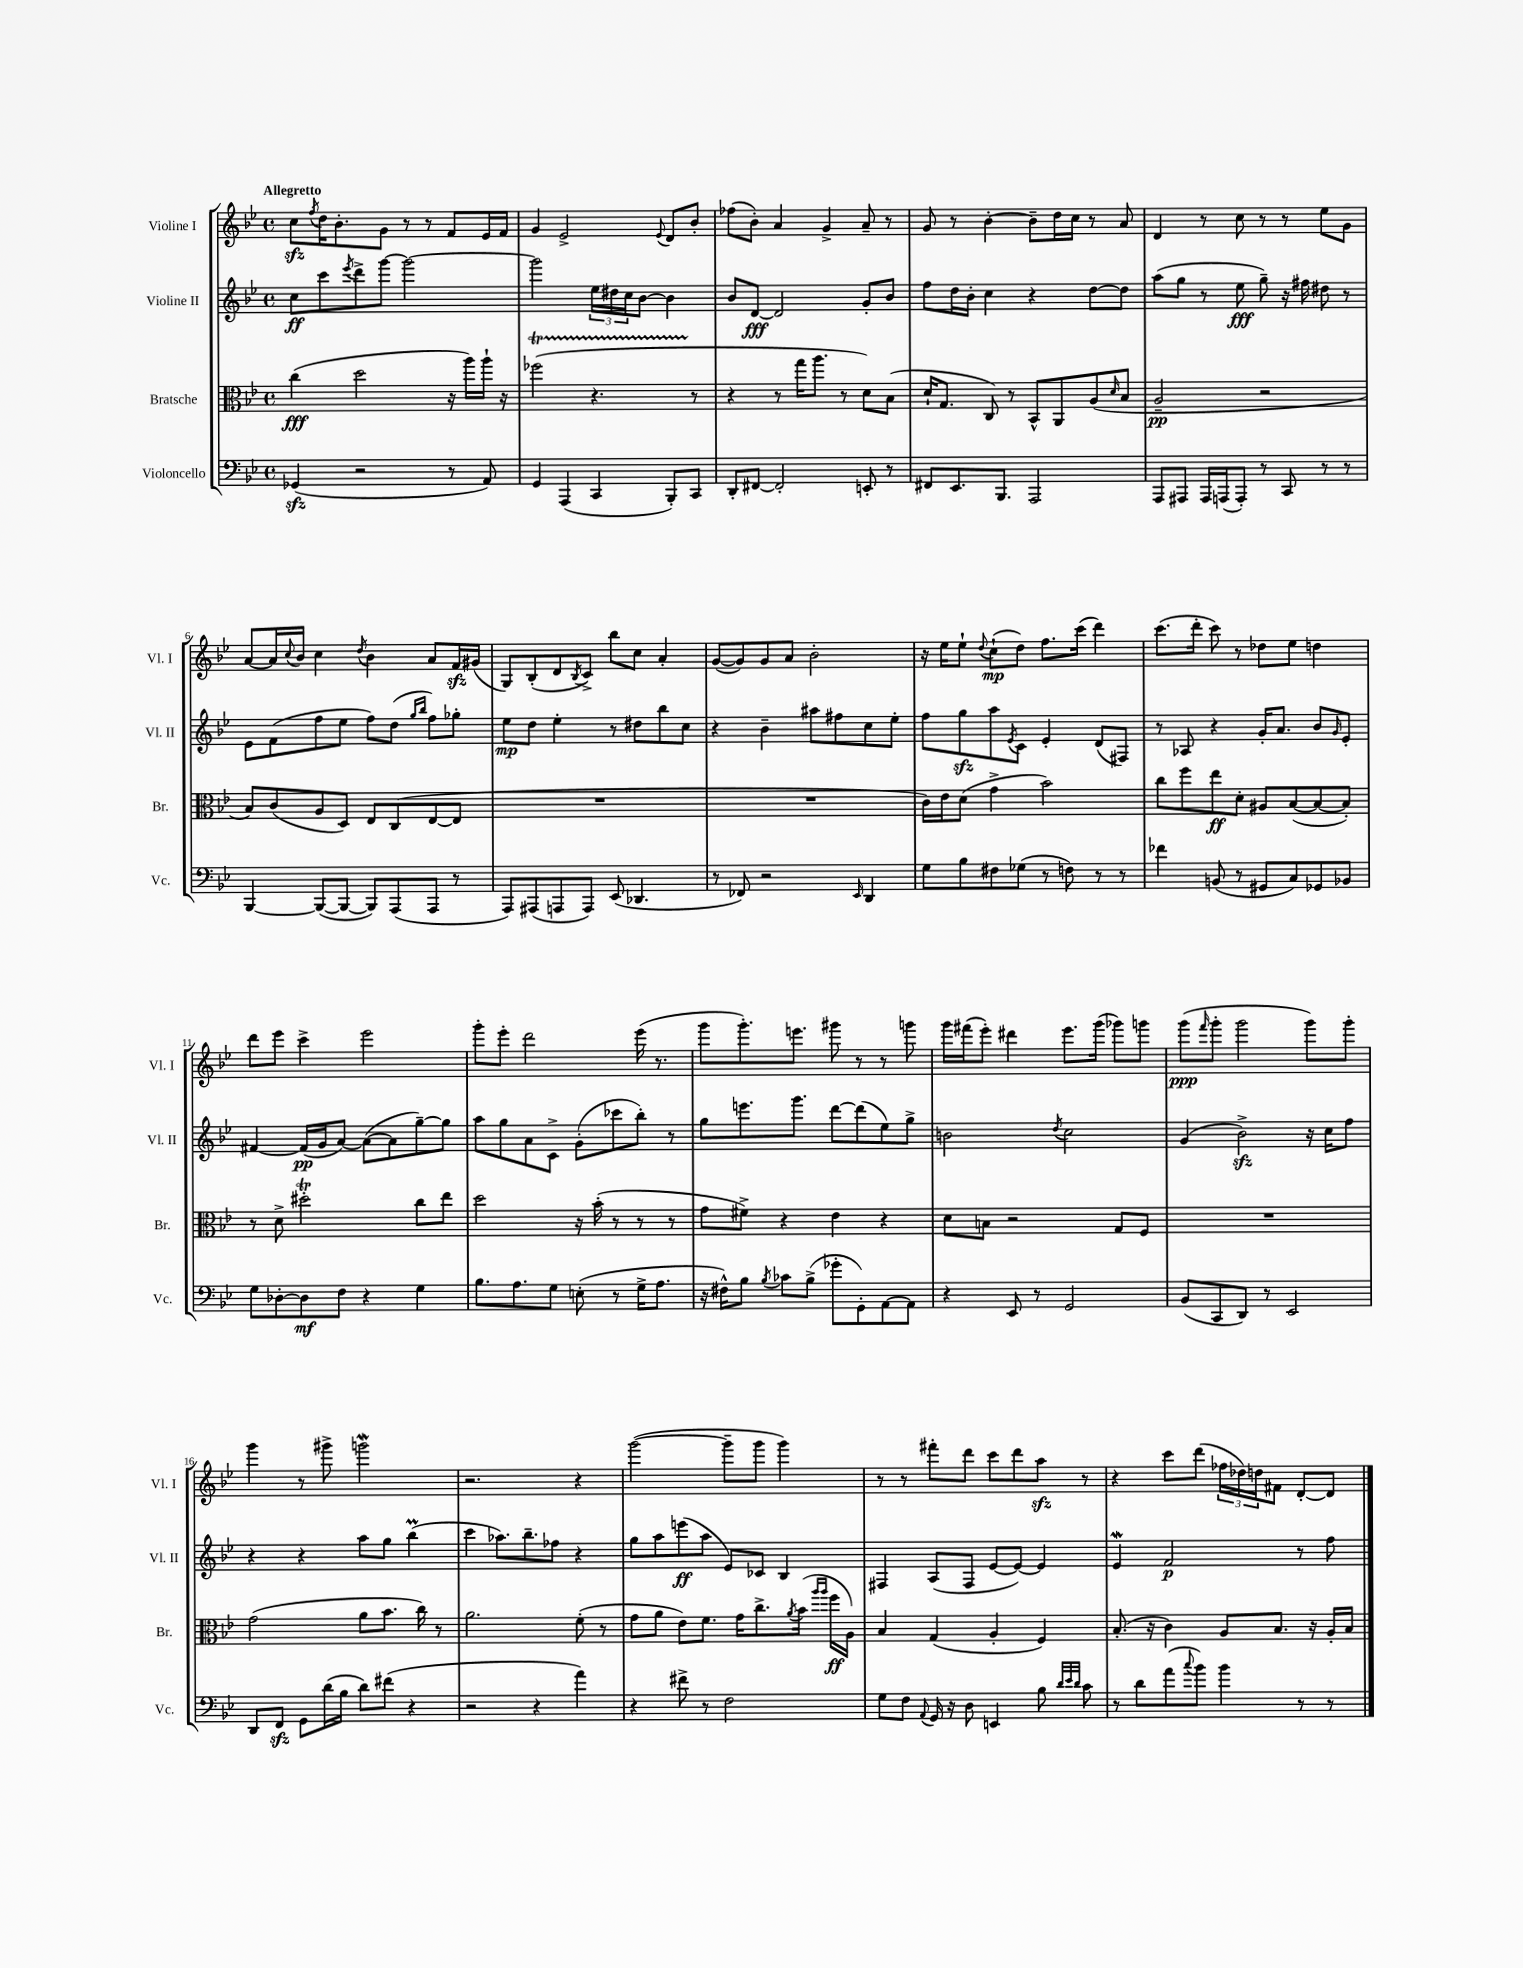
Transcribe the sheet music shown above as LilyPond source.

<<
\new StaffGroup <<
\new Staff = "s0" \with { instrumentName = "Violine I" shortInstrumentName = "Vl. I" } {
    \clef treble \key bes \major \defaultTimeSignature \time 4/4 \tempo "Allegretto"
    c''8\sfz \acciaccatura { f''8 } d''16 bes'8.-. g'8 r8 r8 f'8 ees'16 f'16 |
    g'4 ees'2-> \appoggiatura { ees'8 } d'8 bes'8-. |
    fes''8( bes'8-.) a'4 g'4-> a'8-- r8 |
    g'8 r8 bes'4~-. bes'8-- d''16 c''16 r8 a'8 |
    d'4 r8 c''8 r8 r8 ees''8 g'8 |
    a'8~ a'16 \appoggiatura { c''8 } bes'16 c''4 \acciaccatura { d''8 } bes'4 a'8 f'16\sfz gis'16( |
    g8) bes8-.( d'8 \acciaccatura { bes8 } c'8->) bes''8 c''8 a'4-. |
    g'8~( g'8) g'8 a'8 bes'2-. |
    r16 ees''16 ees''8-! \appoggiatura { d''8 } c''8-!\mp( d''8) f''8. c'''16( d'''4) |
    c'''8.( d'''16-. c'''8) r8 des''8 ees''8 d''4 |
    d'''8 ees'''8 c'''4-> ees'''2 |
    g'''8-. ees'''8-. d'''2 ees'''16( r8. |
    g'''8 g'''8.-.) e'''8. gis'''8 r8 r8 g'''8 |
    g'''16 fis'''16( ees'''8-.) dis'''4 ees'''8. g'''16( ges'''8) g'''8 |
    g'''8\ppp( \grace { f'''16 } g'''8-. g'''2 g'''8) g'''8-. |
    g'''4 r8 gis'''8-> g'''2\mordent |
    r2. r4 |
    g'''2~( g'''8-- g'''8 g'''4) |
    r8 r8 fis'''8-. d'''8 c'''8 d'''8 a''8\sfz r8 |
    r4 c'''8 d'''8( \tuplet 3/2 { fes''16 des''16) d''16 } fis'8 d'8~-. d'8 \bar "|." |
}
\new Staff = "s1" \with { instrumentName = "Violine II" shortInstrumentName = "Vl. II" } {
    \clef treble \key bes \major \defaultTimeSignature \time 4/4
    c''8\ff c'''8 \acciaccatura { ees'''8 } d'''8-> g'''8~ g'''2~ |
    g'''2 \tuplet 3/2 { ees''16 dis''16 c''16 } bes'8~ bes'4 |
    bes'8 d'8~\fff d'2 g'8-. bes'8 |
    f''8 d''16 bes'16-. c''4 r4 d''8~ d''8 |
    a''8( g''8 r8 ees''8\fff g''8--) r16 fis''16 dis''8 r8 |
    ees'8 f'8( f''8 ees''8 f''8) d''8( \grace { g''16 bes''16 } f''8) ges''8-. |
    ees''8\mp d''8 ees''4-. r8 dis''8 bes''8 c''8 |
    r4 bes'4-- ais''8 fis''8 c''8 ees''8-. |
    f''8 g''8\sfz a''8 \acciaccatura { ees'8 } c'8 ees'4-. d'8( fis8) |
    r8 aes8 r4 g'16-. a'8. bes'8 \grace { g'16 } ees'8-. |
    fis'4~ fis'16\pp( g'16 a'8~) a'8~( a'8 g''8~--) g''8 |
    a''8 g''8 a'8 c'8-> g'8-.( ces'''8 bes''8-.) r8 |
    g''8 e'''8. g'''8. d'''8~ d'''8( ees''8) g''8-> |
    b'2 \acciaccatura { d''8 } c''2 |
    g'4( bes'2->\sfz) r16 c''16 f''8 |
    r4 r4 a''8 g''8 bes''4\prall( |
    c'''4 aes''8.) bes''8.-- fes''8 r4 |
    g''8 a''8 e'''8\ff( a''8 ees'8) ces'8 bes4 |
    fis4 a8( fis8 ees'8~ ees'8~) ees'4 |
    ees'4\mordent f'2\p r8 f''8 \bar "|." |
}
\new Staff = "s2" \with { instrumentName = "Bratsche" shortInstrumentName = "Br." } {
    \clef alto \key bes \major \defaultTimeSignature \time 4/4
    c''4\fff( d''2 r16 a''16) a''16-! r16 |
    fes''2\startTrillSpan( r4. r8\stopTrillSpan |
    r4 r8 g''16 a''8. r8 d'8) bes8( |
    d'16-! g8. c8) r8 bes,8-^ a,8 a8( \grace { d'16 } bes8 |
    a2--\pp r2 |
    bes8) c'8( a8 d8) ees8 c8( ees8~ ees8 |
    R1 |
    R1 |
    c'16) ees'16 d'8( g'4-> bes'2) |
    c''8 f''8 ees''8\ff d'8-. ais8 bes8~( bes8~ bes8-.) |
    r8 d'8-> dis''2-.\trill c''8 ees''8 |
    d''2 r16 bes'16-.( r8 r8 r8 |
    g'8 fis'8->) r4 ees'4 r4 |
    d'8 b8 r2 g8 f8 |
    R1 |
    g'2( a'8 bes'8. c''16) r8 |
    a'2. f'8-.( r8 |
    g'8 a'8 ees'8) f'8. g'16 c''8.-> \acciaccatura { a'8 } bes'16( \grace { a''16 a''16 } f''16\ff a16) |
    bes4 g4( a4-. f4) |
    bes8.-.( r16 c'4) a8 bes8. r16 a16-. bes16 \bar "|." |
}
\new Staff = "s3" \with { instrumentName = "Violoncello" shortInstrumentName = "Vc." } {
    \clef bass \key bes \major \defaultTimeSignature \time 4/4
    ges,4\sfz( r2 r8 a,8) |
    g,4 a,,4( c,4 bes,,8-.) c,8 |
    d,8-. fis,8~ fis,2-. e,8-. r8 |
    fis,8 ees,8. bes,,8. a,,2 |
    a,,8 ais,,8 ais,,16 a,,16( a,,8-.) r8 c,8 r8 r8 |
    bes,,4~ bes,,8~( bes,,8~ bes,,8) a,,8( a,,8 r8 |
    a,,8) ais,,8( a,,8 a,,8) ees,8( des,4. |
    r8 fes,8) r2 \grace { ees,16 } d,4 |
    g8 bes8 fis8 ges8( r8 f8) r8 r8 |
    fes'4 b,8( r8 gis,8 c8) ges,8 bes,8 |
    g8 des8~-. des8\mf f8 r4 g4 |
    bes8. a8. g8 e8-.( r8 g16-> a8. |
    r16 fis16-^) bes8 \acciaccatura { bes8 } ces'8 bes8->( ges'8-. g,8-.) a,8~ a,8 |
    r4 ees,8 r8 g,2 |
    bes,8( c,8 d,8) r8 ees,2 |
    d,8 f,8\sfz g,8 d'16( bes16 d'8) fis'8( r4 |
    r2 r4 a'4) |
    r4 fis'8-> r8 f2 |
    g8 f8 \appoggiatura { a,8 } g,16 r16 d8 e,4 bes8 \grace { d'32 ees'32 d'32 } c'8 |
    r8 d'8 a'8( \appoggiatura { c''8 } bes'8) bes'4 r8 r8 \bar "|." |
}
>>
>>
